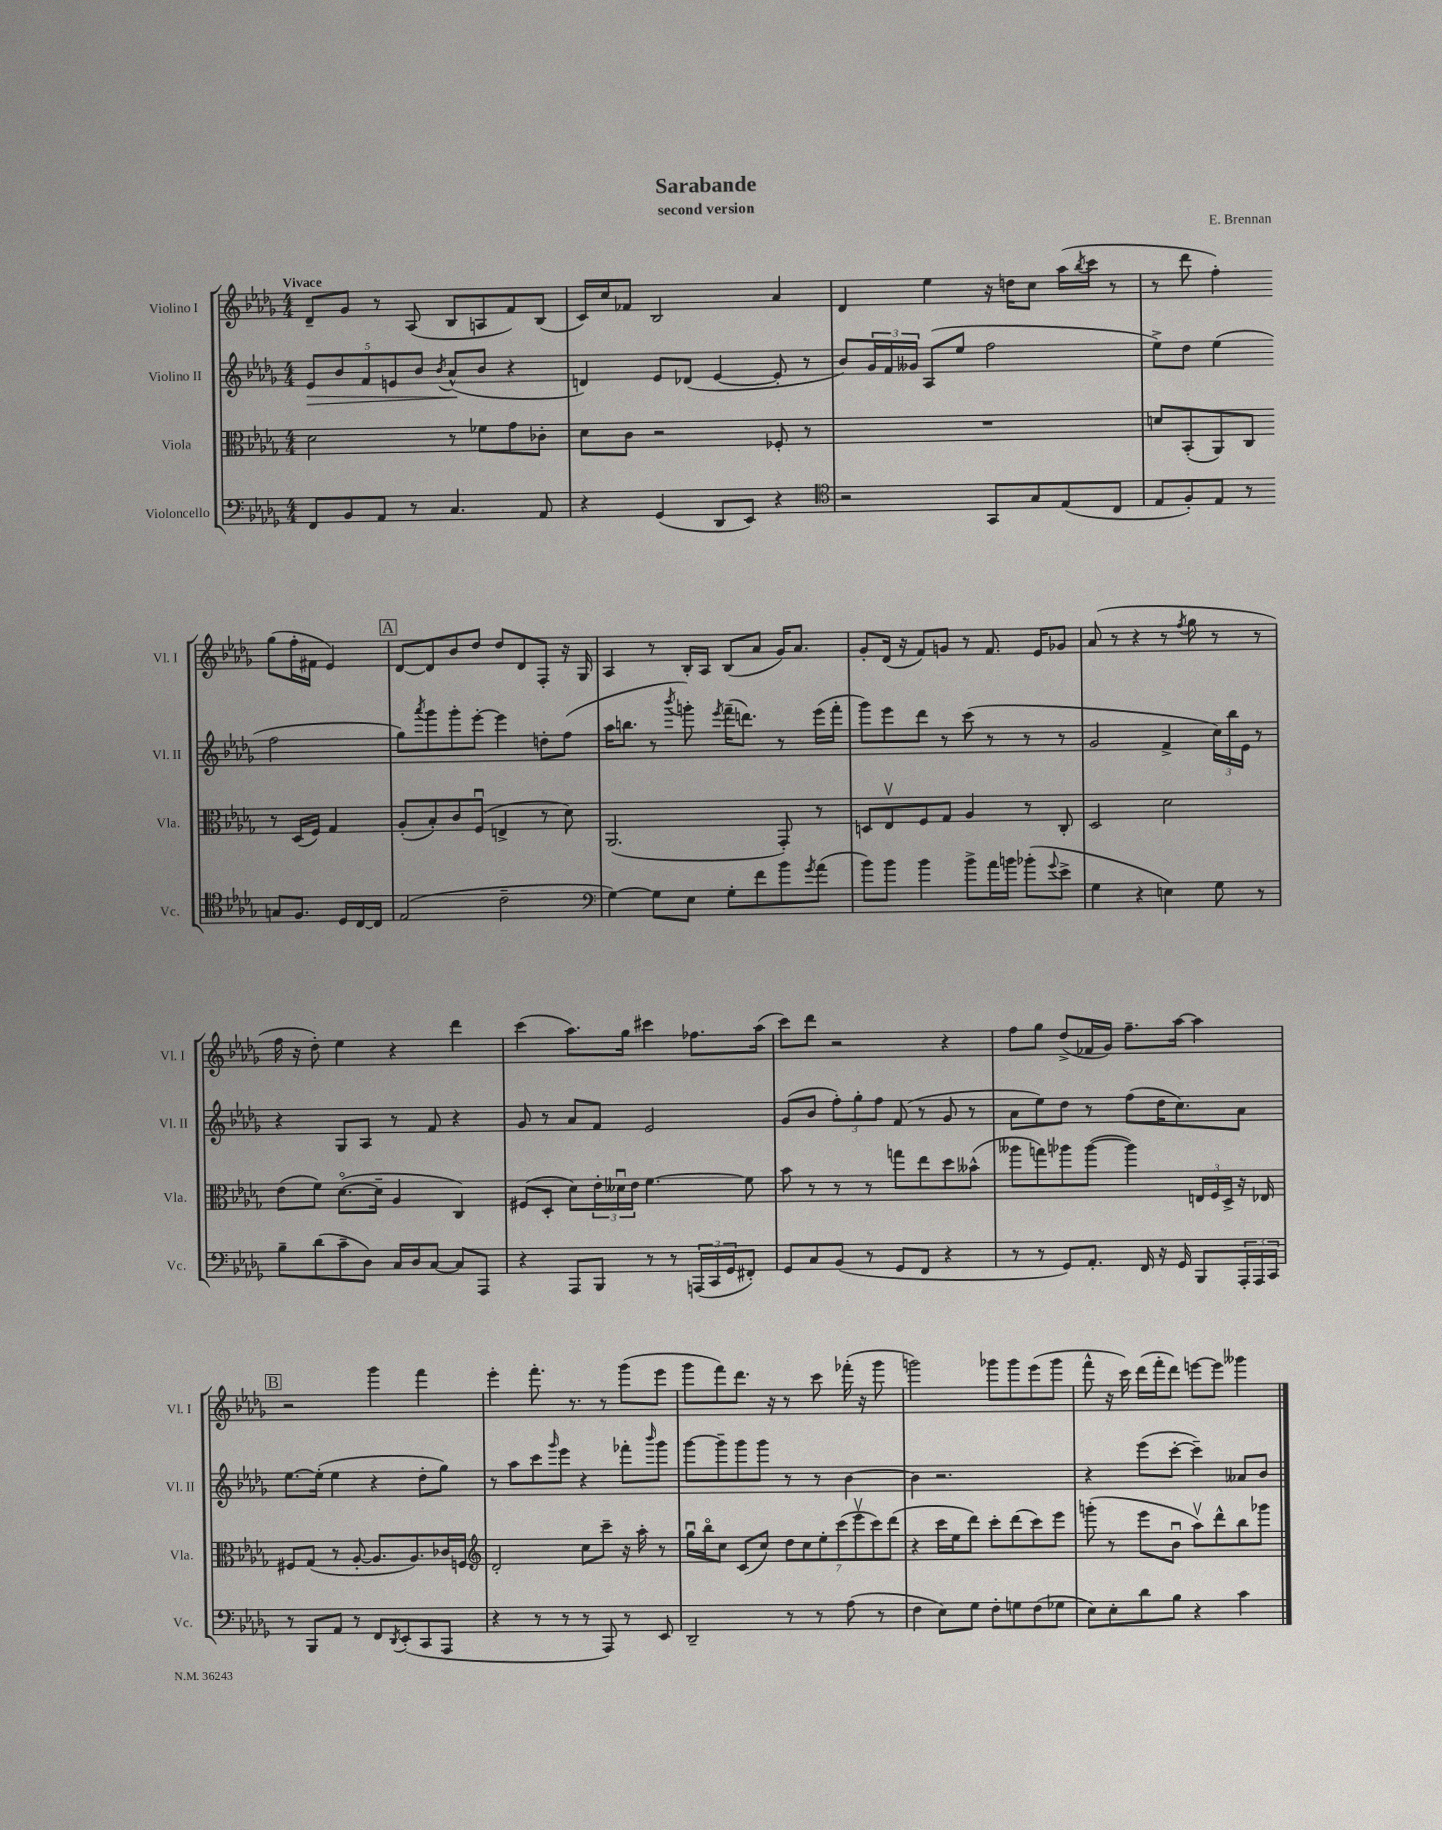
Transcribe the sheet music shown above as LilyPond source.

\header { title = "Sarabande" composer = "E. Brennan" subtitle = "second version" }
<<
\new StaffGroup <<
\new Staff = "s0" \with { instrumentName = "Violino I" shortInstrumentName = "Vl. I" } {
    \clef treble \key des \major \numericTimeSignature \time 4/4 \tempo "Vivace"
    des'8-- ges'8 r8 aes8( bes8 a8 f'8) bes8( |
    c'16) c''16 fes'8 bes2 aes'4 |
    des'4 ees''4 r16 d''16 c''8 aes''16( \acciaccatura { bes''8 } c'''16 r8 |
    r8 des'''8 f''4-.) ges''8( f''16-. fis'16 ees'4) |
    \mark \markup { \box "A" } des'8~ des'8 bes'8 des''8 des''8 des'8 f8-. r16 ges16 |
    aes4 r8 bes16-. aes16 bes8( aes'8 ges'16) aes'8. |
    ges'8-. des'16( r16 f'8) g'8 r8 f'8. ees'16 ges'8 |
    aes'8( r8 r4 r8 \acciaccatura { f''8 } ges''8 r8 r8 |
    f''16 r16 des''8-.) ees''4 r4 des'''4 |
    c'''4( aes''8.) ges''16 cis'''4 fes''8. aes''16( |
    c'''8) des'''8 r2 r4 |
    f''8 ges''8 des''8->( fes'16 ges'16) f''8.-- aes''16~ aes''4 |
    \mark \markup { \box "B" } r2 ges'''4 f'''4 |
    ees'''4-. f'''8.-. r8. r8 ges'''8( ees'''8 |
    ges'''8 f'''8) des'''8. r16 r8 c'''8 fes'''16-.( r16 ges'''8 |
    g'''2) ges'''8 ges'''8 ees'''8( ges'''8 |
    f'''8-^ r16 c'''16) des'''16( f'''16-. des'''8) e'''8~ e'''8 geses'''4 \bar "|." |
}
\new Staff = "s1" \with { instrumentName = "Violino II" shortInstrumentName = "Vl. II" } {
    \clef treble \key des \major \numericTimeSignature \time 4/4
    \tuplet 5/4 { ees'8\> bes'8 f'8 e'8 bes'8 } \acciaccatura { bes'8 } aes'8-^\!( bes'8 r4 |
    d'4) ees'8 des'8( ees'4~ ees'8-. r8 |
    bes'8) \tuplet 3/2 { ges'16 f'16 geses'16 } aes8( ees''8 f''2 |
    ees''8->) des''8 ees''4( f''2 |
    \mark \markup { \box "A" } ges''8) \acciaccatura { aes'''8 } ges'''8 ges'''8-. ees'''8~-. ees'''4 d''8-. f''8( |
    aes''16 b''8. r8 \acciaccatura { bes'''8 } g'''8-.) \acciaccatura { ees'''8 } f'''16--( d'''8.) r8 ees'''16( f'''16-. |
    ges'''8) ees'''8 des'''8 r8 c'''8( r8 r8 r8 |
    ges'2 f'4-> \tuplet 3/2 { c''16) bes''16 ees'16 } r8 |
    r4 ges8 aes8 r8 f'8 r4 |
    ges'8 r8 aes'8 f'8 ees'2 |
    ges'8( bes'8 \tuplet 3/2 { f''8-.) ges''8-. f''8 } f'8( r8 ges'8 r8 |
    aes'8 ees''8) des''8 r8 f''8( des''16 c''8.) aes'8 |
    \mark \markup { \box "B" } ees''8.~ ees''16-.( ees''4 r4 des''8-. ges''8) |
    r8 aes''8 c'''8 \grace { ges'''16 } ees'''8 r4 fes'''8-. \grace { bes'''16 } ges'''8 |
    ges'''8~ ges'''8-- ges'''8 ges'''8 r8 r8 bes'4~ |
    bes'4 r2. |
    r4 ees'''8( c'''8~-. c'''4--) aeses'8 bes'8 \bar "|." |
}
\new Staff = "s2" \with { instrumentName = "Viola" shortInstrumentName = "Vla." } {
    \clef alto \key des \major \numericTimeSignature \time 4/4
    des'2 r8 fes'8 ges'8 ces'8-. |
    des'8 c'8 r2 fes8-. r8 |
    R1 |
    d'8 bes,8-.( aes,8) c8 r8 des16( f16) ges4 |
    \mark \markup { \box "A" } aes8-.( bes8-.) c'8 f8\downbow( e4-> r8 des'8) |
    aes,2.( ges,8-.) r8 |
    d8 ees8\upbow f8 ges8 aes4 r8 c8-. |
    des2 des'2 |
    ees'8( f'8) des'8.~\flageolet( des'16-- aes4 c4) |
    fis8( des8-. des'8) \tuplet 3/2 { ees'16-. deses'16\downbow ees'16 } f'4.~ f'8 |
    bes'8 r8 r8 r8 g''8 ees''8 des''8 beses'8-^( |
    aeses''8 g''8) aes''8 aes''8~( aes''4) \tuplet 3/2 { e16 f16 des16-> } r16 ees16 |
    \mark \markup { \box "B" } fis8 ges8( r8 aes8~-. aes8. aes8.) ces'16 f16 |
    \clef treble des'2-. c''8 c'''8-- r16 aes''16-. r8 |
    ges''16\downbow bes''16\flageolet c''8 c'8( c''8) \tuplet 7/4 { des''8 c''8 ees''8-. c'''8( ees'''8\upbow c'''8) des'''8( } |
    r4 c'''16 ees''16 des'''8) c'''8-. des'''8( c'''8) ees'''8 |
    g'''8-.( r8 ees'''8 bes'8\downbow aes''8\upbow) des'''8-^ bes''8 ges'''8 \bar "|." |
}
\new Staff = "s3" \with { instrumentName = "Violoncello" shortInstrumentName = "Vc." } {
    \clef bass \key des \major \numericTimeSignature \time 4/4
    f,8 bes,8 aes,8 r8 c4. aes,8 |
    r4 ges,4( des,8 ees,8) r4 |
    \clef tenor r2 ges,8 ges8 ees8( c8 |
    ees8 f8-.) ees8 r8 g8 f8. des16 c16~ c16 |
    \mark \markup { \box "A" } ees2( c'2-- |
    \clef bass ges4~) ges8 ees8 ges8-. f'8 bes'8 \acciaccatura { ges'8 } aes'8( |
    bes'8) bes'8 bes'4 bes'8-> aes'16 b'16 bes'8-.( \appoggiatura { ges'8 } ees'8-> |
    ges4 r4 e4) ges8 r8 |
    bes8-- des'8( c'8-- des8) c16 des16 c8~ c8 aes,,8 |
    r4 aes,,8 bes,,8 r8 r8 \tuplet 3/2 { a,,16( c,16 ges,16 } fis,8-.) |
    ges,8 c8 bes,8( r8 ges,8 f,8 r4 |
    r8 r8 ges,8) aes,8.-. f,16 r16 ges,16 bes,,8 \tuplet 3/2 { aes,,16-. aes,,16 c,16 } |
    \mark \markup { \box "B" } r8 bes,,8 aes,8 r8 f,8 \acciaccatura { des,8 } ees,8-.( c,8 aes,,8 |
    r4 r8 r8 r8 aes,,8) r8 ees,8 |
    des,2-- r8 r8 aes8( r8 |
    f4 ees8) ges8 f8-. g8 f8( ges8 |
    ees8) ees8-. des'8 bes8 r4 c'4 \bar "|." |
}
>>
>>
\layout { \context { \Score \remove "Bar_number_engraver" } }
